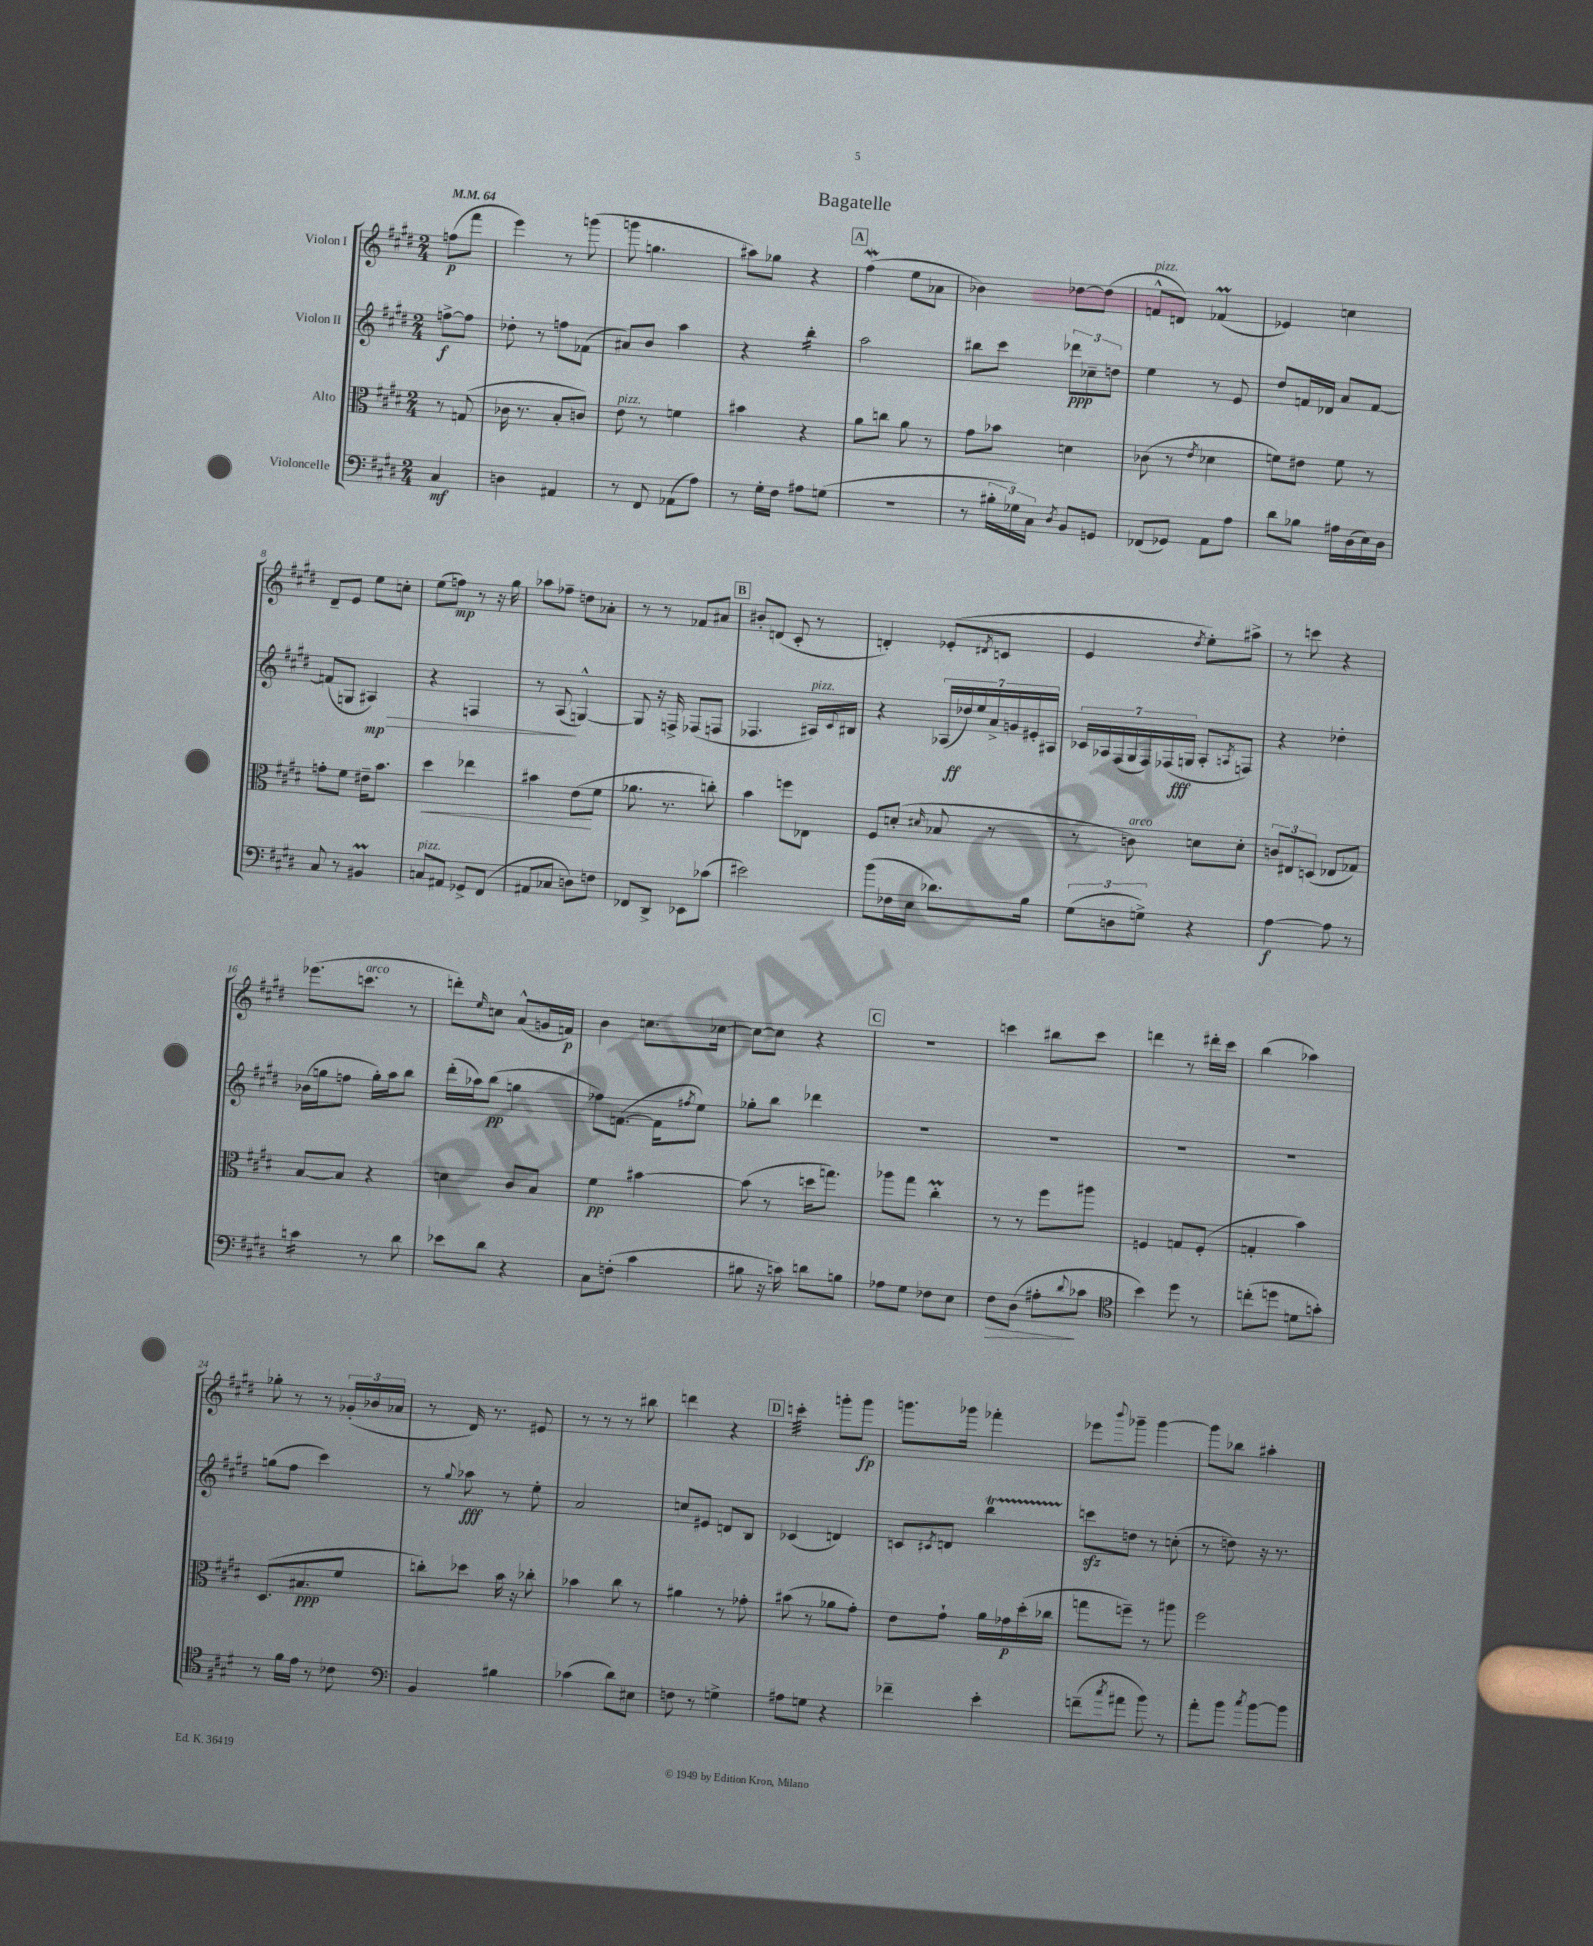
\header { title = "Bagatelle" }
<<
\new StaffGroup <<
\new Staff = "s0" \with { instrumentName = "Violon I" } {
    \clef treble \key e \major \numericTimeSignature \time 2/4 \partial 4 \tempo 4 = 64
    f''8\p( fis'''8 |
    e'''4) r8 g'''8( |
    g'''8 g''4. |
    ais''8) ges''8 r4 |
    \mark \markup { \box "A" } fis''4\mordent( e''8 aes'8 |
    bes'4) des''8~ des''8( |
    f'8-^^\markup { \italic "pizz." } d'8) fes'4\prall( |
    ees'4) c''4 |
    dis'8-- e'8 e''8 c''8-. |
    e''8( f''8\mp) r8 r16 gis''16 |
    aes''8 fes''8-- d''8 aes'8-. |
    r8 r8 fes'8 ais'8 |
    \mark \markup { \box "B" } bis'8-. d'8( cis'8-. r8 |
    d'4-.) ees'8-.( \acciaccatura { dis'8 } c'8 |
    e'4 \acciaccatura { dis''8 } e''8-.) ais''8-> |
    r8 c'''8 r4 |
    ees'''8.( c'''8.^\markup { \italic "arco" } r8 |
    d'''8-.) \grace { e''16 } c''8 a'8-^( g'16 f'16\p) |
    b'4 c''8. ces''16~ |
    ces''8~ ces''8 r4 |
    \mark \markup { \box "C" } R2 |
    c'''4 bis''8 c'''8 |
    d'''4 r8 dis'''16-. cis'''16 |
    b''4( aes''4) |
    ges''8-. r8 r8 \tuplet 3/2 { ges'16-.( bes'16 aes'16 } |
    r8 dis'16) r8. eis'8 |
    r8 r8 r8 bis''8 |
    d'''4 r4 |
    \mark \markup { \box "D" } c'''4:32-. g'''8-. g'''8\fp |
    g'''8. ges'''16 fes'''4-. |
    ees'''8 \appoggiatura { b'''8 } ges'''8-- ges'''4~ |
    ges'''8 bes''8 ais''4-. \bar "|." |
}
\new Staff = "s1" \with { instrumentName = "Violon II" } {
    \clef treble \key e \major \numericTimeSignature \time 2/4 \partial 4
    f''8~->\f f''8 |
    des''8-. r8 f''8 fes'8( |
    ais'8) b'8 a''4 |
    r4 b''4:16-. |
    \mark \markup { \box "A" } a''2 |
    bis''8 cis'''8 \tuplet 3/2 { des'''8\ppp ces''8-- d''8 } |
    e''4 r8 e'8 |
    dis''8 f'16 des'16 a'8 f'8~ |
    f'8( g8 ais4\mp\>) |
    r4 f4 |
    r8 a8\!( g4~-^) |
    g8 r16 f16-> fes8( f8 |
    \mark \markup { \box "B" } fes4. ais16^\markup { \italic "pizz." }) \appoggiatura { cis'8 } bis16 |
    r4 \tuplet 7/4 { aes16( des''16\ff) e''16 a'16-> g'16 eis'16-. ais16 } |
    \tuplet 7/4 { ces'16 aes16 fis16( gis16 fis16) fes16( g16\fff } aes8-. \acciaccatura { a8 } f8) |
    r4 des''4-. |
    bes'16( g''16 f''8 g''16-.) a''16 b''8 |
    dis'''16-.( aes''16) b''8\pp( g''4 |
    fes''8) f'8.~( f'16 \acciaccatura { fis''8 } e''8) |
    ges''8-. b''8 des'''4 |
    \mark \markup { \box "C" } R2 |
    R2 |
    R2 |
    R2 |
    g''8( fis''8 cis'''4) |
    r8 \appoggiatura { gis''8 } aes''8\fff r8 e''8-. |
    a'2 |
    c''8 eis'8 d'8 b8 |
    \mark \markup { \box "D" } ces'4( d'4) |
    c'8 \acciaccatura { cis'8 } d'8 b''4\startTrillSpan |
    c'''8\stopTrillSpan\sfz d''8 r8 c''8-.( |
    r8 d''8) r16 r8. \bar "|." |
}
\new Staff = "s2" \with { instrumentName = "Alto" } {
    \clef alto \key e \major \numericTimeSignature \time 2/4 \partial 4
    r8 g8( |
    ces'16 r8. b8-. c'8) |
    e'8^\markup { \italic "pizz." } r8 f'4 |
    bis'4 r4 |
    \mark \markup { \box "A" } a'8 c''8 a'8 r8 |
    gis'8 bes'8 d'4 |
    ces'8( r8 \acciaccatura { e'8 } des'4 |
    f'8) eis'8 f'8 r8 |
    g'8-. fis'8 eis'16-- b'8. |
    dis''4\< ees''4 |
    bis'4 e'8\!( fis'8 |
    aes'8. r8. c''8-.) |
    \mark \markup { \box "B" } b'4 f''8 ees8 |
    fis8 d'8-.( \grace { dis'16 } bes8 r8 |
    r8 c'8^\markup { \italic "arco" }) d'8 d'8-. |
    \tuplet 3/2 { c'8 eis8 d8( } ees8 ges8) |
    b8~ b8 r4 |
    d'4 cis'8 b8 |
    fis'4\pp bis'4~ |
    bis'8( r8 d''16 g''8.) |
    \mark \markup { \box "C" } aes''8 gis''8 cis''4-.\prall |
    r8 r8 fis''8 ais''8 |
    f4 g8 f8-.( |
    g4-. b'4) |
    dis8.( bis8.\ppp fis'8 |
    c''8-.) des''8 b'16 r16 ces''8-. |
    bes'4 cis''8 r8 |
    ais'4 r8 ges'8-. |
    \mark \markup { \box "D" } bis'8( r8 aes'8 gis'8-.) |
    e'8 gis'8-! a'16 ges'16\p dis''16-.( ces''16 |
    g''8 f''8--) r8 ais''8 |
    fis''2 \bar "|." |
}
\new Staff = "s3" \with { instrumentName = "Violoncelle" } {
    \clef bass \key e \major \numericTimeSignature \time 2/4 \partial 4
    cis4\mf |
    d4 ais,4 |
    r8 fis,8 aes,8( a8) |
    r8 gis16-. fis16 ais8 g8( |
    \mark \markup { \box "A" } r2 |
    r8 \tuplet 3/2 { bis16-. ges16) cis16 } \acciaccatura { dis8 } b,8 g,8 |
    fes,8( ges,8) a,8 a8 |
    dis'8 bes8 ais16 dis16( e16) dis16 |
    cis8 r8 bis,4\prall |
    c8^\markup { \italic "pizz." } ais,8 ges,8-> fis,8( |
    ais,8 ces8 d8) f8 |
    fes,8 dis,8-> ees,8 ces'8( |
    \mark \markup { \box "B" } eis'2) |
    b'8( fes16 e16 des'8.) b16 |
    \tuplet 3/2 { gis8( d8 g8->) } r4 |
    a4~\f a8 r8 |
    c'4:16 r8 dis'8 |
    ees'8 dis'8 r4 |
    cis8 f8-.( cis'4 |
    bis8 r16 c'16) d'8 b8 |
    \mark \markup { \box "C" } aes8 gis8 fes8 e8 |
    fis8\> dis8( ais8-.\! \appoggiatura { dis'8 } ces'8 |
    \clef tenor b'4) dis''8 r8 |
    c''8-.( d''8 d'8 g'8-.) |
    r8 fis'16 e'16 r8 ces'8 |
    \clef bass b,4 bis4 |
    ces'4( dis'8) eis8 |
    f8 r8 g4-> |
    \mark \markup { \box "D" } ais8 g8 r4 |
    fes'4-- e'4-. |
    f'8--( \acciaccatura { cis''8 } ais'8 b'8) r8 |
    a'8-. b'8 \acciaccatura { cis''8 } b'8~ b'8 \bar "|." |
}
>>
>>
